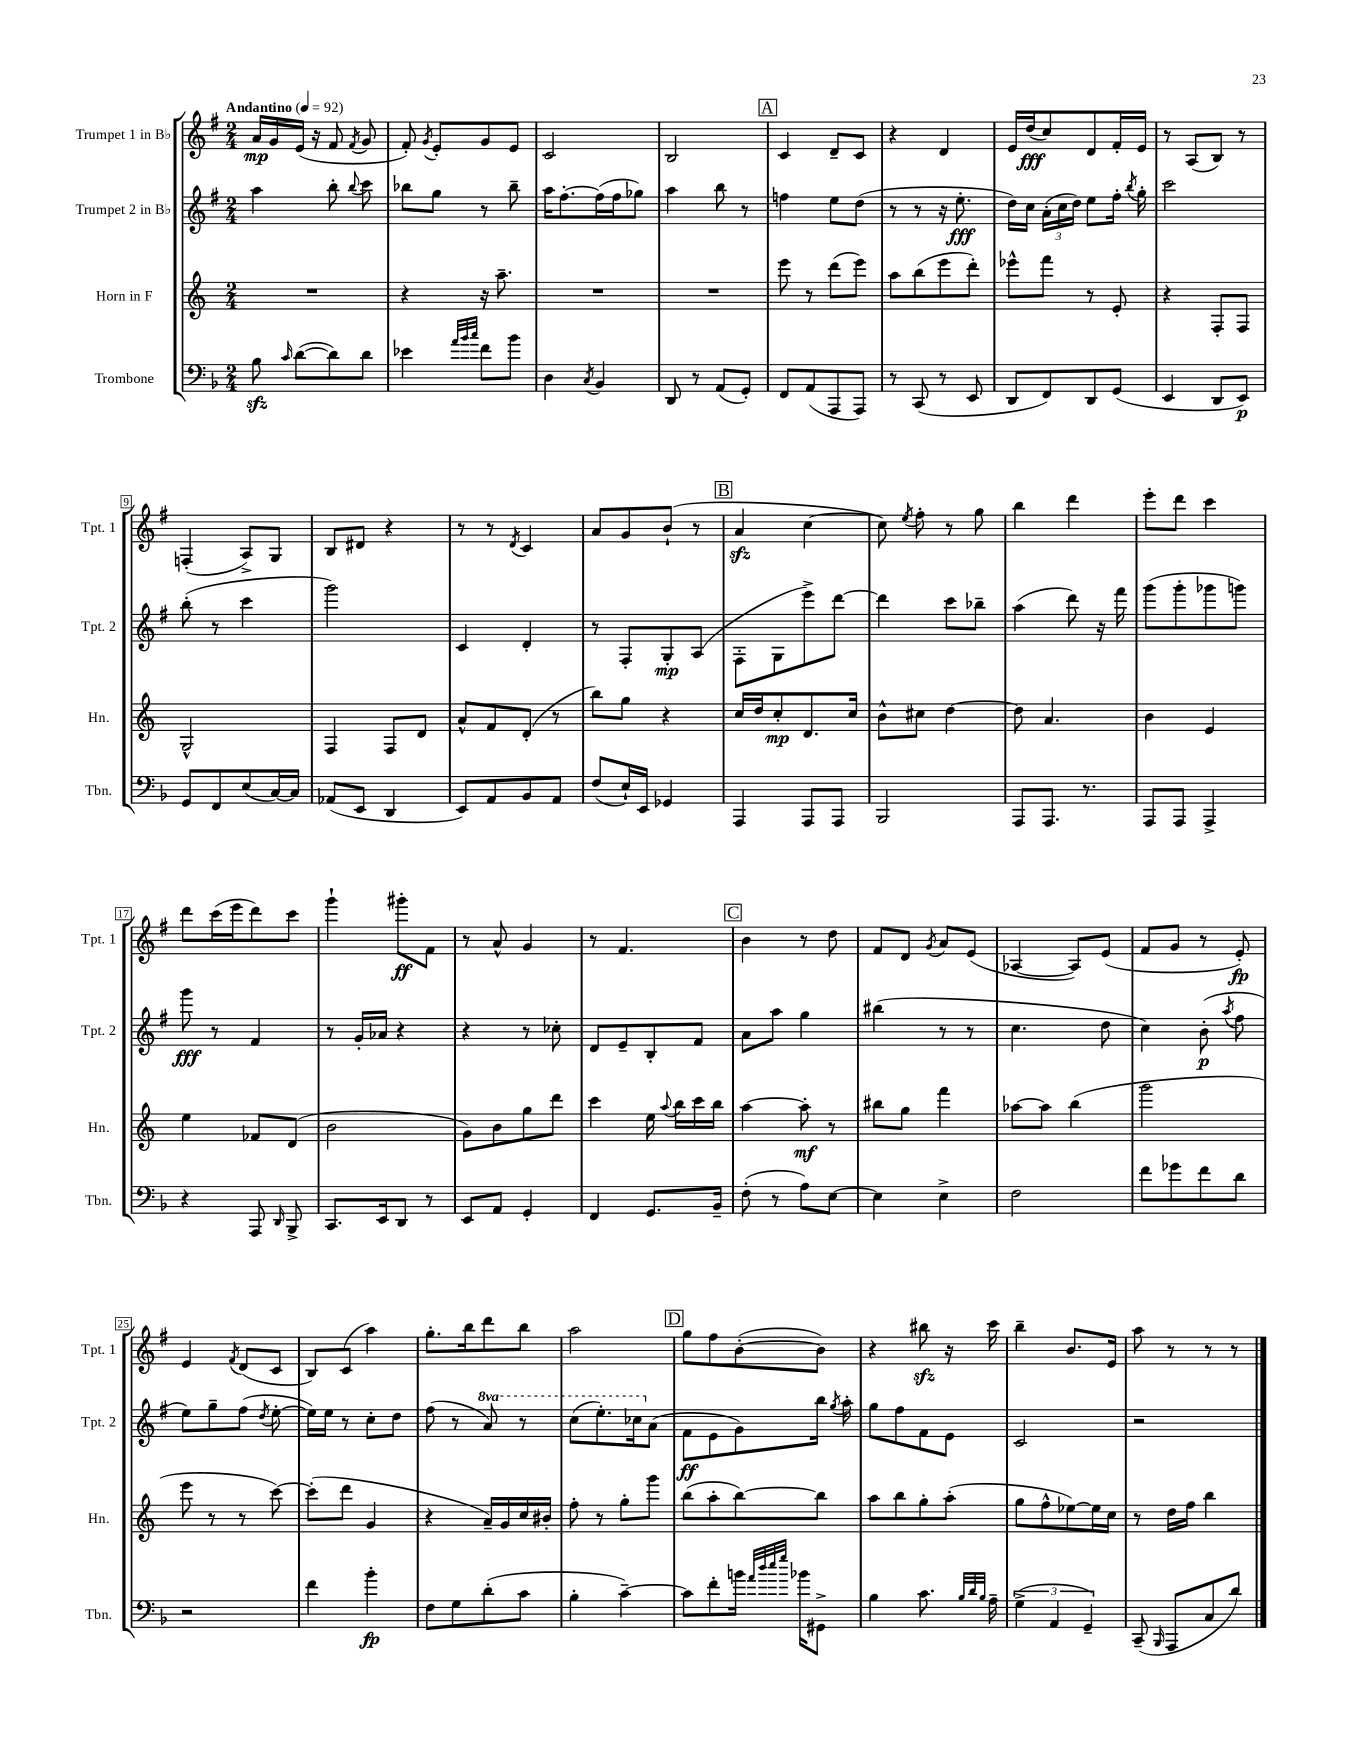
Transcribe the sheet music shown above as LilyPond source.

<<
\new StaffGroup <<
\new Staff = "s0" \with { instrumentName = "Trumpet 1 in Bb" shortInstrumentName = "Tpt. 1" } {
    \clef treble \key g \major \numericTimeSignature \time 2/4 \tempo "Andantino" 4 = 92
    \autoBeamOff a'16[\mp g'16 e'16]( r16 fis'8 \acciaccatura { fis'8 } g'8 |
    fis'8-.) \acciaccatura { g'8 } e'8[-. g'8 e'8] |
    c'2 |
    b2 |
    \mark \markup { \box "A" } c'4 d'8[-- c'8] |
    r4 d'4 |
    e'16[ d''16\fff( c''8) d'8 fis'16-. e'16] |
    r8 a8[( b8]) r8 |
    f4-.( a8[->) g8] |
    b8[ dis'8] r4 |
    r8 r8 \acciaccatura { d'8 } c'4 |
    a'8[ g'8 b'8]-!( r8 |
    \mark \markup { \box "B" } a'4\sfz c''4~ |
    c''8) \acciaccatura { e''8 } fis''8-. r8 g''8 |
    b''4 d'''4 |
    e'''8[-. d'''8] c'''4 |
    d'''8[ c'''16( e'''16 d'''8) c'''8] |
    g'''4-! gis'''8[-.\ff fis'8] |
    r8 a'8-^ g'4 |
    r8 fis'4. |
    \mark \markup { \box "C" } b'4 r8 d''8 |
    fis'8[ d'8] \acciaccatura { g'8 } a'8[ e'8]( |
    aes4~ aes8[) e'8]( |
    fis'8[ g'8] r8 e'8-.\fp) |
    e'4 \acciaccatura { fis'8 } d'8[( c'8] |
    b8[) c'8]( a''4) |
    g''8.[-. b''16 d'''8 b''8] |
    a''2 |
    \mark \markup { \box "D" } g''8[ fis''8 b'8~-.( b'8]) |
    r4 bis''8\sfz r16 c'''16 |
    b''4-- b'8.[ e'16] |
    a''8 r8 r8 r8 \bar "|." |
}
\new Staff = "s1" \with { instrumentName = "Trumpet 2 in Bb" shortInstrumentName = "Tpt. 2" } {
    \clef treble \key g \major \numericTimeSignature \time 2/4 \set Staff.ottavationMarkups = #ottavation-simple-ordinals
    \autoBeamOff a''4 b''8-. \appoggiatura { b''8 } c'''8 |
    bes''8[ g''8] r8 bes''8-- |
    a''16[ fis''8.~-. fis''16( fis''16 ges''8]) |
    a''4 b''8 r8 |
    \mark \markup { \box "A" } f''4 e''8[ d''8]( |
    r8 r8 r16 e''8.-.\fff |
    d''16[) c''16] \tuplet 3/2 { a'16[-.( c''16 d''16]) } e''8[ fis''16]-. \acciaccatura { b''8 } g''16-. |
    c'''2 |
    b''8-.( r8 c'''4 |
    g'''2) |
    c'4 d'4-. |
    r8 fis8[-. g8-.\mp a8]( |
    \mark \markup { \box "B" } fis8[-. g8 e'''8->) d'''8]~ |
    d'''4 c'''8[ bes''8]-- |
    a''4( d'''8) r16 fis'''16 |
    g'''8[( g'''8-. ges'''8 g'''8]) |
    g'''8\fff r8 fis'4 |
    r8 g'16[-. aes'16] r4 |
    r4 r8 ces''8-. |
    d'8[ e'8-- b8-. fis'8] |
    \mark \markup { \box "C" } a'8[ a''8] g''4 |
    bis''4( r8 r8 |
    c''4. d''8 |
    c''4) b'8-.\p( \acciaccatura { a''8 } fis''8 |
    e''8[) g''8-- fis''8]( \acciaccatura { d''8 } e''8~-. |
    e''16[) e''16] r8 c''8[-. d''8] |
    fis''8( r8 \ottava #1 a''8) r8 |
    c'''8[( e'''8.-.) ces'''16 \ottava #0 a'8]( |
    \mark \markup { \box "D" } fis'8[\ff e'8 g'8) b''16] \acciaccatura { g''8 } a''16-. |
    g''8[ fis''8 fis'8 e'8] |
    c'2 |
    r2 \bar "|." |
}
\new Staff = "s2" \with { instrumentName = "Horn in F" shortInstrumentName = "Hn." } {
    \clef treble \key c \major \numericTimeSignature \time 2/4
    \autoBeamOff R2 |
    r4 r16 a''8.-- |
    R2 |
    R2 |
    \mark \markup { \box "A" } e'''8 r8 d'''8[( e'''8]) |
    a''8[ b''8( e'''8 d'''8]-.) |
    ees'''8[-^ f'''8] r8 e'8-. |
    r4 f8[-. f8] |
    g2-^ |
    f4 f8[ d'8] |
    a'8[-^ f'8 d'8]-.( r8 |
    b''8[) g''8] r4 |
    \mark \markup { \box "B" } c''16[ d''16 c''8-.\mp d'8. c''16] |
    b'8[-^ cis''8] d''4~ |
    d''8 a'4. |
    b'4 e'4 |
    e''4 fes'8[ d'8]( |
    b'2 |
    g'8[) b'8 g''8 d'''8] |
    c'''4 e''16 \appoggiatura { a''8 } b''16[ c'''16 b''16] |
    \mark \markup { \box "C" } a''4~ a''8-.\mf r8 |
    bis''8[ g''8] f'''4 |
    aes''8[~ aes''8] b''4( |
    g'''2 |
    e'''8 r8 r8 c'''8~) |
    c'''8[-.( d'''8] g'4 |
    r4 a'16[--) g'16 c''16 bis'16]-. |
    f''8-. r8 g''8[-. g'''8] |
    \mark \markup { \box "D" } b''8[( a''8-. b''8~) b''8] |
    a''8[ b''8 g''8-. a''8]-.( |
    g''8[ f''8-^ ees''8~) ees''16 c''16] |
    r8 d''16[ f''16] b''4 \bar "|." |
}
\new Staff = "s3" \with { instrumentName = "Trombone" shortInstrumentName = "Tbn." } {
    \clef bass \key f \major \numericTimeSignature \time 2/4
    \autoBeamOff bes8\sfz \grace { c'16 } d'8[~( d'8) d'8] |
    ees'4 \grace { a'32[ bes'32 c''32] } f'8[ bes'8] |
    d4 \acciaccatura { c8 } bes,4 |
    d,8 r8 a,8[( g,8]-.) |
    \mark \markup { \box "A" } f,8[ a,8( a,,8 a,,8]) |
    r8 c,8( r8 e,8 |
    d,8[ f,8) d,8 g,8]( |
    e,4 d,8[ e,8]\p) |
    g,8[ f,8 e8( c16~) c16] |
    aes,8[( e,8] d,4 |
    e,8[) a,8 bes,8 a,8] |
    f8[( e16-!) e,16] ges,4 |
    \mark \markup { \box "B" } a,,4 a,,8[ a,,8] |
    bes,,2 |
    a,,8[ a,,8.] r8. |
    a,,8[ a,,8] a,,4-> |
    r4 a,,8 \grace { d,16 } bes,,8-> |
    c,8.[ e,16 d,8] r8 |
    e,8[ a,8] g,4-. |
    f,4 g,8.[ bes,16]-- |
    \mark \markup { \box "C" } f8-.( r8 a8[) e8]~ |
    e4 e4-> |
    f2 |
    f'8[ ges'8 f'8 d'8] |
    r2 |
    f'4 bes'4-.\fp |
    f8[ g8 d'8-.( c'8] |
    bes4-. c'4~--) |
    \mark \markup { \box "D" } c'8[ f'8-. b'16] \grace { a'32[ d''32 e''32 g''32] } bes'16[ gis,8]-> |
    bes4 c'8. \grace { bes32[ d'32 bes32] } a16-- |
    \tuplet 3/2 { g4->( a,4 g,4--) } |
    c,8--( \grace { bes,,16 } a,,8[ c8 d'8]) \bar "|." |
}
>>
>>
\layout { \context { \Score \override BarNumber.stencil = #(make-stencil-boxer 0.1 0.3 ly:text-interface::print) } }
